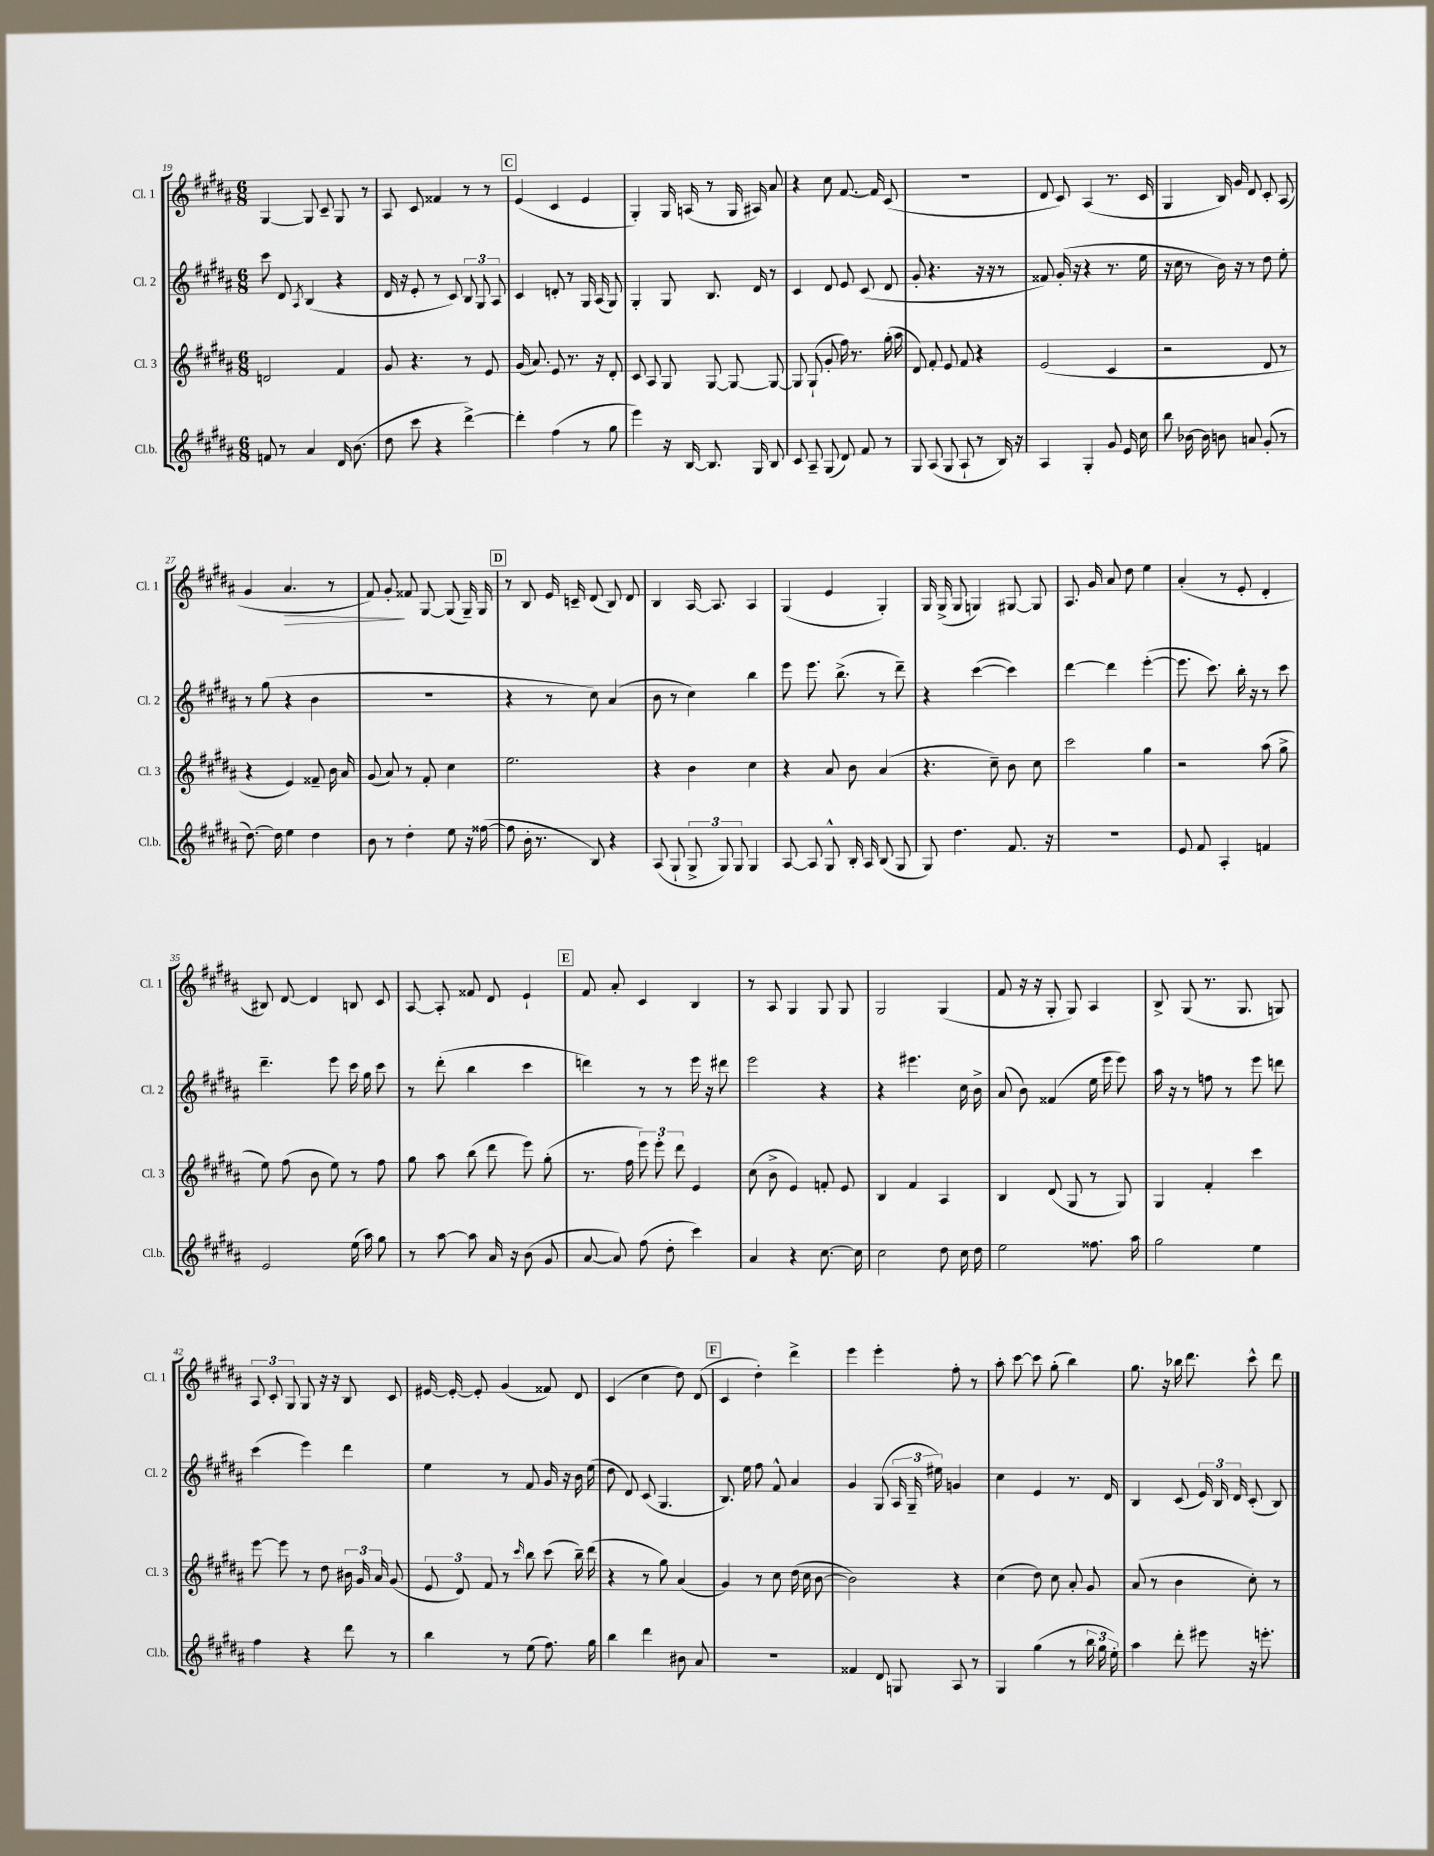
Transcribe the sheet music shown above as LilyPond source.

<<
\new StaffGroup <<
\new Staff = "s0" \with { instrumentName = "Cl. 1" shortInstrumentName = "Cl. 1" } {
    \clef treble \key b \major \numericTimeSignature \time 6/8
    \autoBeamOff gis4~ gis8 cis'8-- gis8 r8 |
    ais8 cis'8 fisis'4 r8 r8 |
    \mark \markup { \box "C" } e'4( cis'4 e'4 |
    gis4-.) gis16 a16( r8 gis16 ais16) ais'8 |
    r4 cis''8 fis'8.~ fis'16 cis'8( |
    R2. |
    dis'8 cis'8) ais4( r8. cis'16 |
    gis4 b16) gis'16 dis'8 cis'8-. ais8( |
    gis'4 ais'4.\> r8 |
    fis'8) gis'8-.\! fisis'8 gis8~ gis8( gis16--) gis16 |
    \mark \markup { \box "D" } r8 b8 e'16 c'16-- dis'8( b8) dis'8 |
    b4 ais16~ ais8. ais4 |
    gis4( e'4 gis4-.) |
    gis16 gis16->( gis8 g4) gis8~ gis8 |
    ais8. gis'16 ais'8 dis''8 e''4 |
    ais'4-.( r8 e'8-. dis'4-. |
    bis8) dis'8~ dis'4 b8 cis'8 |
    ais8~ ais8-. fisis'8 dis'8 e'4-! |
    \mark \markup { \box "E" } fis'8 ais'8-. cis'4 b4 |
    r8 ais8 gis4 gis8 gis8 |
    gis2 gis4( |
    fis'8 r16 r16 gis8-. gis8) ais4 |
    b8-> gis8( r8. gis8. g8) |
    \tuplet 3/2 { ais8 cis'8-. gis8 } gis8 r16 r16 b8 cis'8 |
    eis'16~ eis'16~-. eis'8-. gis'4( fisis'8) dis'8 |
    cis'4( cis''4 dis''8) dis'8( |
    \mark \markup { \box "F" } cis'4 dis''4-.) dis'''4-> |
    e'''4 e'''4-. fis''8-. r8 |
    ais''8-. cis'''8~ cis'''8 gis''8-.( b''4) |
    gis''8. r16 bes''16 dis'''8. cis'''8-^ dis'''8 \bar "|." |
}
\new Staff = "s1" \with { instrumentName = "Cl. 2" shortInstrumentName = "Cl. 2" } {
    \clef treble \key b \major \numericTimeSignature \time 6/8
    \autoBeamOff cis'''8 dis'8 \acciaccatura { ais8 } b4( r4 |
    dis'16 r16 e'8-. r8 cis'8) \tuplet 3/2 { b8 gis8 ais8 } |
    \mark \markup { \box "C" } cis'4 d'8-. r8 gis16 ais16( gis8) |
    gis4-. gis8 b8. dis'16 r8 |
    cis'4 dis'8 e'8 cis'8( dis'8 |
    gis'8-. r4. r16 r16 r8 |
    fisis'8) gis'16-.( r16 r4 r8. e''16 |
    r16 cis''16 r8 b'16) r16 r8 dis''8 e''8-. |
    r8 gis''8( r4 b'4 |
    R2. |
    \mark \markup { \box "D" } r4 r8 cis''8) ais'4( |
    b'8 r8 cis''4) b''4 |
    e'''8 e'''8. b''8.->( r8 dis'''8--) |
    r4 cis'''4~( cis'''4) |
    dis'''4~ dis'''4 e'''4~-.( |
    e'''8. cis'''8.) b''16-. r16 r8 cis'''8 |
    dis'''4.-- e'''8 cis'''16 gis''16 cis'''8 |
    r8 dis'''8-.( b''4 cis'''4 |
    \mark \markup { \box "E" } d'''4) r8 r8 e'''16 r16 dis'''8 |
    e'''2 r4 |
    r4 eis'''4. cis''16 b'16-> |
    ais'8( b'8) fisis'4( e''16 e'''16 e'''8) |
    ais''16 r16 r8 f''8 r8 e'''8 d'''8 |
    cis'''4( e'''4) dis'''4 |
    e''4 r8 fis'8 gis'16 r16 b'16 e''16( |
    dis''8 dis'8) cis'8( gis4. |
    \mark \markup { \box "F" } b8.) e''16 fis''8 fis'8-^ ais'4 |
    gis'4 gis8( \tuplet 3/2 { ais16 gis16-- eis''16) } g'4 |
    cis''4 e'4 r8. dis'16 |
    b4 cis'8( \tuplet 3/2 { e'16) b16 dis'16 } cis'8-.( b8) \bar "|." |
}
\new Staff = "s2" \with { instrumentName = "Cl. 3" shortInstrumentName = "Cl. 3" } {
    \clef treble \key b \major \numericTimeSignature \time 6/8
    \autoBeamOff d'2 fis'4 |
    gis'8 r4. r8 e'8 |
    \mark \markup { \box "C" } gis'16( ais'8.) e'8 r8. r16 dis'8-. |
    cis'8 ais8 gis8 gis8~ gis8~ gis8~ |
    gis8 gis8-!( gis'8-. fis''16) r8. gis''16-.( ais''16 |
    dis'8) fis'8-. e'8 fis'8 r4 |
    e'2( cis'4 |
    r2 dis'8 r8 |
    r4 e'4) fisis'8-- b'16 ais'16 |
    gis'8( ais'8) r8 fis'8-. cis''4 |
    \mark \markup { \box "D" } e''2. |
    r4 b'4 cis''4 |
    r4 ais'8 b'8 ais'4( |
    r4. cis''8--) b'8 cis''8 |
    cis'''2 gis''4 |
    r2 ais''8( gis''8-> |
    e''8) fis''8( b'8 e''8) r8 fis''8 |
    gis''8 ais''8 b''8( dis'''8 e'''8) gis''8-.( |
    \mark \markup { \box "E" } r8. fis''16 \tuplet 3/2 { e'''8) e'''8-. dis'''8 } e'4 |
    cis''8( b'8-> e'4) f'8-. e'8 |
    b4 fis'4 ais4 |
    b4 dis'8( gis8 r8 gis8) |
    gis4 fis'4-. cis'''4 |
    e'''8~ e'''8 r8 dis''8 \tuplet 3/2 { bis'16 gis'16 ais'16 } gis'8( |
    \tuplet 3/2 { e'8 dis'8) fis'8 } r8 \grace { cis'''16 } b''8 cis'''8( b''16--) dis'''16( |
    r4 r8 gis''8) ais'4( |
    \mark \markup { \box "F" } gis'4) r8 cis''8 dis''16( cis''16 b'8~ |
    b'2) r4 |
    cis''4( dis''8) cis''8 ais'8-. gis'8 |
    ais'8( r8 b'4 cis''8-.) r8 \bar "|." |
}
\new Staff = "s3" \with { instrumentName = "Cl.b." shortInstrumentName = "Cl.b." } {
    \clef treble \key b \major \numericTimeSignature \time 6/8
    \autoBeamOff f'8 r8 ais'4 dis'16 b'8.( |
    dis''8 cis'''8 r4 dis'''4~->) |
    \mark \markup { \box "C" } dis'''4-. fis''4( r8 gis''8 |
    e'''4) r16 b16~ b8. gis16 b8 |
    cis'8 ais8-- gis8( dis'8) fis'8 r8 |
    gis8 ais8( gis8 ais8-! r8 b16) r16 |
    ais4 gis4-. gis'8 e'16 cis''16 |
    b''8 bes'16~ bes'16 b'8 a'8 gis'8-.( r8 |
    dis''8.~) dis''16 e''4 dis''4 |
    b'8 r8 dis''4-. e''8 r16 fisis''16~( |
    \mark \markup { \box "D" } fisis''8 b'16-. r8. b8) r4 |
    ais8( gis8-! \tuplet 3/2 { gis8-> gis8) gis8 } gis4 |
    ais8~ ais8 gis8-^ b16-. ais16 b8( gis8 |
    gis8) dis''4. fis'8. r16 |
    R2. |
    e'8 fis'8 ais4-. f'4 |
    e'2 e''16( ais''16) gis''8 |
    r8 ais''8~ ais''8 ais'16 r16 b'8( gis'8 |
    \mark \markup { \box "E" } ais'8~ ais'8) fis''8( dis''8-. cis'''4) |
    ais'4 r4 cis''8.~ cis''16 |
    cis''2 dis''8 cis''16 dis''16 |
    e''2 fisis''8. ais''16 |
    gis''2 e''4 |
    fis''4 r4 dis'''8 r8 |
    b''4 r8 e''8( fis''8.) gis''16 |
    b''4 dis'''4 bis'8 ais'8 |
    \mark \markup { \box "F" } R2. |
    fisis'4 dis'8 g8 ais8 r8 |
    gis4 gis''4( r8 \tuplet 3/2 { b''16 gis''16 e''16-.) } |
    ais''4 dis'''8-. eis'''8 r16 e'''8.-. \bar "|." |
}
>>
>>
\layout { \context { \Score currentBarNumber = #19 } }
